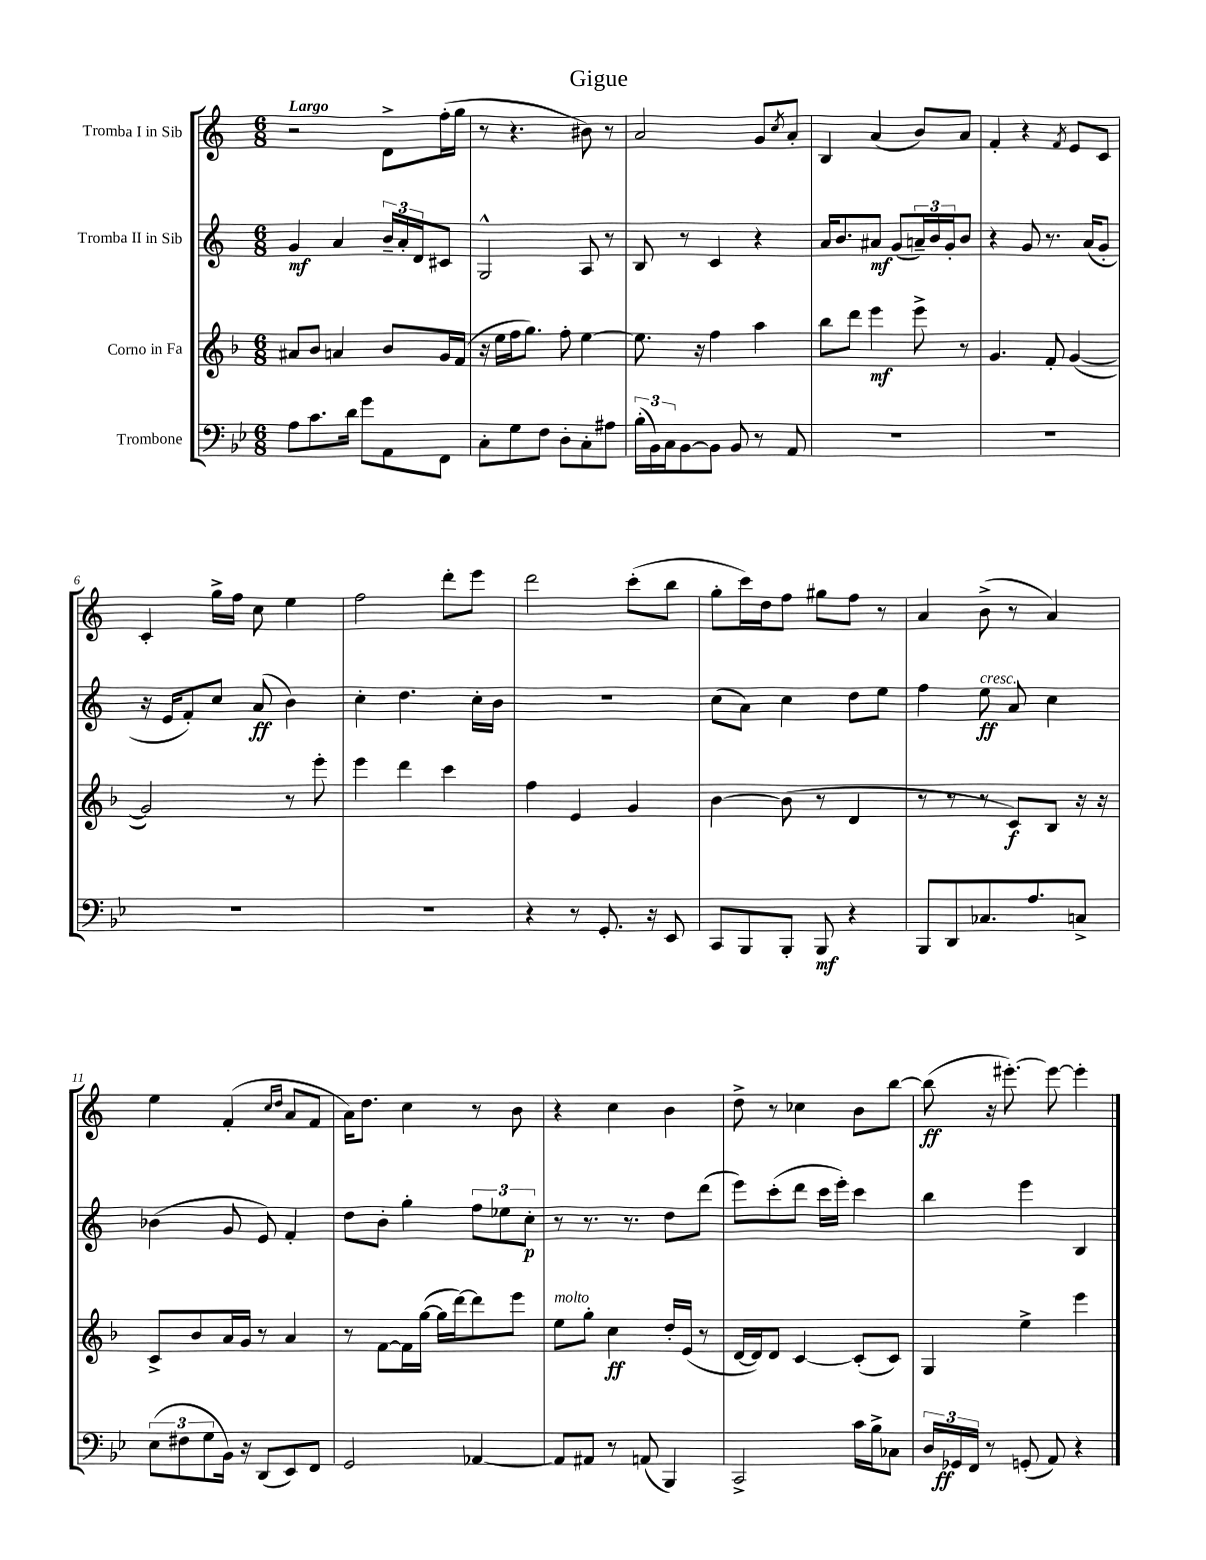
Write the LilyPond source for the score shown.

\header { title = "Gigue" }
<<
\new StaffGroup <<
\new Staff = "s0" \with { instrumentName = "Tromba I in Sib" } {
    \clef treble \key c \major \numericTimeSignature \time 6/8 \tempo "Largo"
    r2 d'8-> f''16-.( g''16 |
    r8 r4. bis'8) r8 |
    a'2 g'8 \acciaccatura { c''8 } a'8-. |
    b4 a'4( b'8) a'8 |
    f'4-. r4 \acciaccatura { f'8 } e'8 c'8 |
    c'4-. g''16-> f''16 c''8 e''4 |
    f''2 d'''8-. e'''8 |
    d'''2 c'''8-.( b''8 |
    g''8-. c'''16) d''16 f''8 gis''8 f''8 r8 |
    a'4 b'8->( r8 a'4) |
    e''4 f'4-.( \grace { c''16 d''16 } a'8 f'8 |
    a'16) d''8. c''4 r8 b'8 |
    r4 c''4 b'4 |
    d''8-> r8 ces''4 b'8 b''8~ |
    b''8\ff( r16 eis'''8.~-.) eis'''8~ eis'''4-. \bar "|." |
}
\new Staff = "s1" \with { instrumentName = "Tromba II in Sib" } {
    \clef treble \key c \major \numericTimeSignature \time 6/8
    g'4\mf a'4 \tuplet 3/2 { b'16-- a'16-. d'16 } cis'8 |
    g2-^ a8 r8 |
    b8 r8 c'4 r4 |
    a'16 b'8. ais'8\mf g'8( \tuplet 3/2 { a'16--) b'16 g'16-. } b'8 |
    r4 g'8 r8. a'16( g'8-. |
    r16 e'16 f'8-.) c''8 a'8\ff( b'4) |
    c''4-. d''4. c''16-. b'16 |
    R2. |
    c''8( a'8) c''4 d''8 e''8 |
    f''4 e''8\ff^\markup { \italic "cresc." } a'8 c''4 |
    bes'4( g'8 e'8) f'4-. |
    d''8 b'8-. g''4-. \tuplet 3/2 { f''8 ees''8 c''8-.\p } |
    r8 r8. r8. d''8 d'''8( |
    e'''8) c'''8-.( d'''8 c'''16 e'''16-.) c'''4 |
    b''4 e'''4 b4 \bar "|." |
}
\new Staff = "s2" \with { instrumentName = "Corno in Fa" } {
    \clef treble \key f \major \numericTimeSignature \time 6/8
    ais'8 bes'8 a'4 bes'8 g'16 f'16( |
    r16 e''16 f''16 g''8.) f''8-. e''4~ |
    e''8. r16 f''4 a''4 |
    bes''8 d'''8 e'''4\mf e'''8-> r8 |
    g'4. f'8-. g'4~( |
    g'2) r8 e'''8-. |
    e'''4 d'''4 c'''4 |
    f''4 e'4 g'4 |
    bes'4~ bes'8( r8 d'4 |
    r8 r8 r8 c'8\f) bes8 r16 r16 |
    c'8-> bes'8 a'16 g'16 r8 a'4 |
    r8 f'8~ f'16 g''16~( g''16 d'''16~) d'''8 e'''8 |
    e''8^\markup { \italic "molto" } g''8-. c''4\ff d''16-. e'16( r8 |
    d'16~ d'16) d'8 c'4~ c'8-.( c'8) |
    g4 e''4-> e'''4 \bar "|." |
}
\new Staff = "s3" \with { instrumentName = "Trombone" } {
    \clef bass \key bes \major \numericTimeSignature \time 6/8
    a8 c'8. d'16 g'8 a,8 f,8 |
    c8-. g8 f8 d8-. c8-. ais8 |
    \tuplet 3/2 { bes16-.( bes,16) c16 } bes,8~ bes,8 bes,8 r8 a,8 |
    R2. |
    R2. |
    R2. |
    R2. |
    r4 r8 g,8.-. r16 ees,8 |
    c,8 bes,,8 bes,,8-. bes,,8\mf r4 |
    bes,,8 d,8 ces8. a8. c8-> |
    \tuplet 3/2 { ees8( fis8 g8 } bes,16) r16 d,8( ees,8) f,8 |
    g,2 aes,4~ |
    aes,8 ais,8 r8 a,8( bes,,4) |
    c,2-> c'16 bes16-> ces8 |
    \tuplet 3/2 { d16 ges,16\ff f,16 } r8 g,8-.( a,8) r4 \bar "|." |
}
>>
>>
